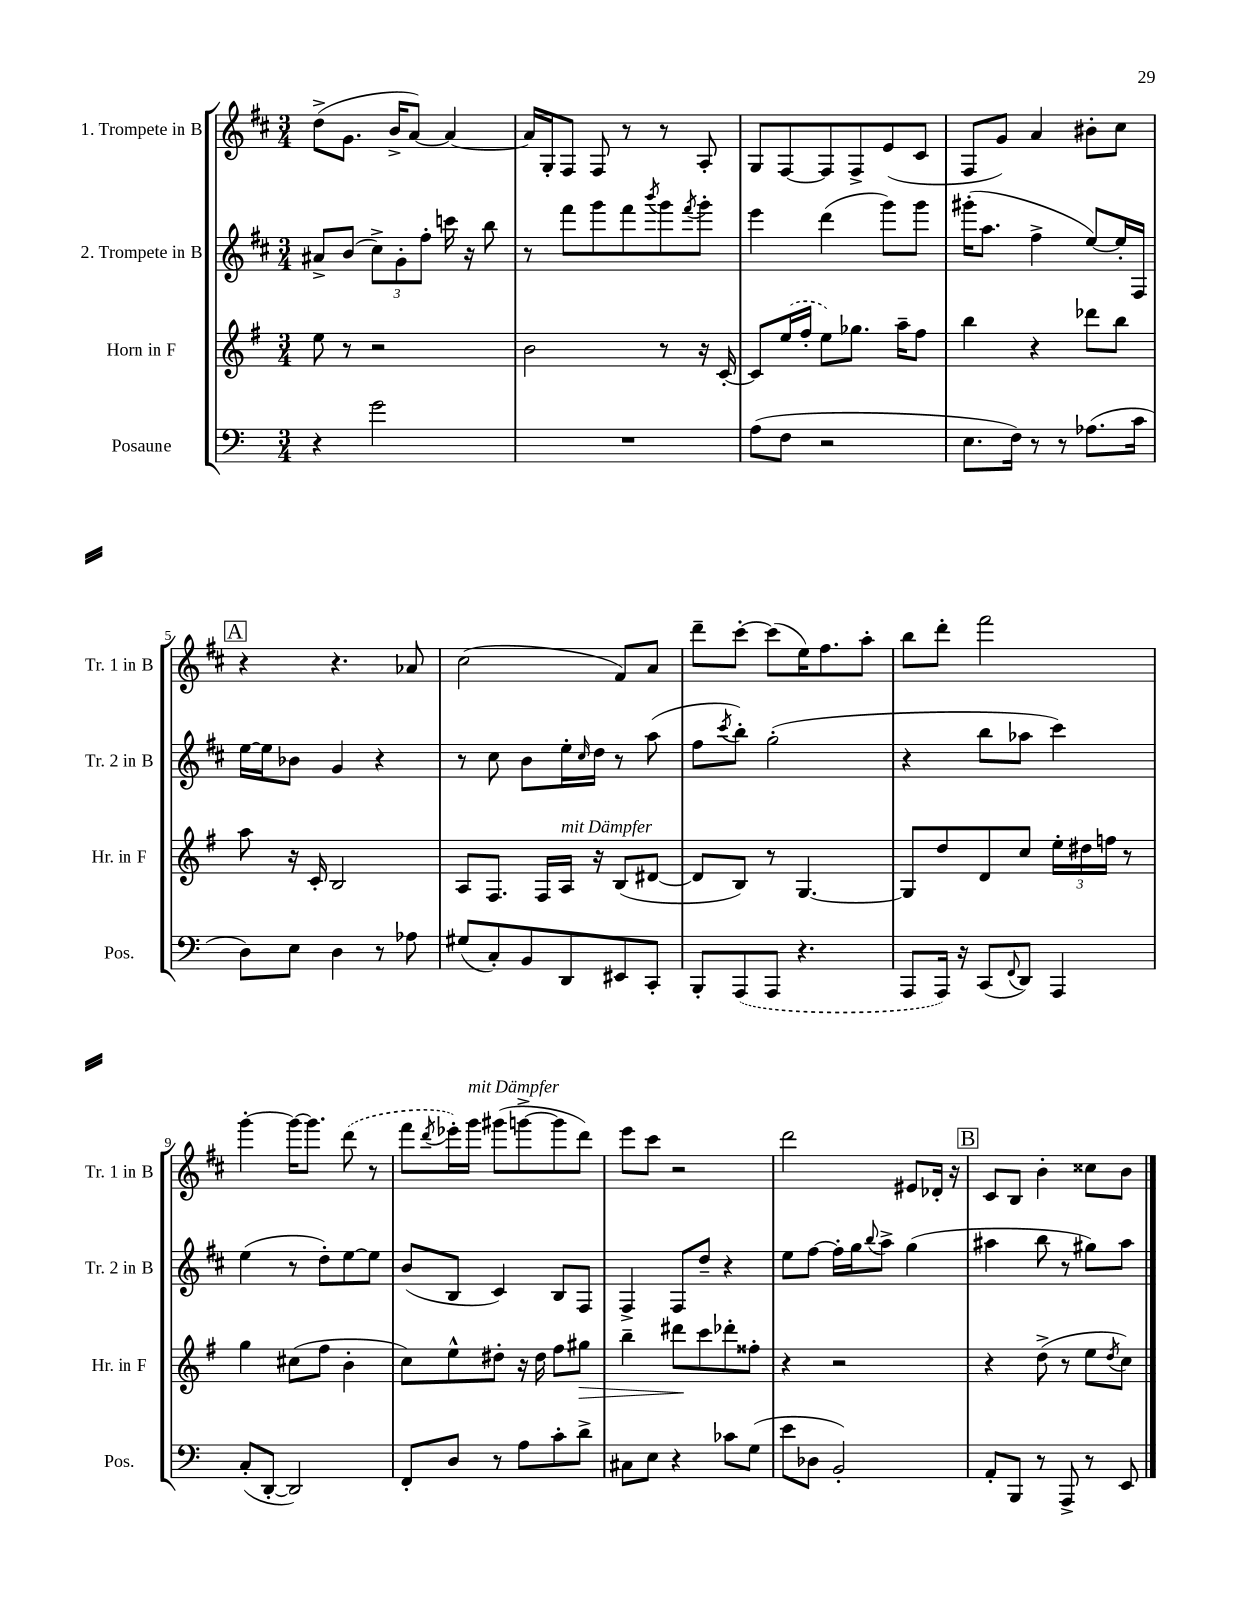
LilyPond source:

<<
\new StaffGroup <<
\new Staff = "s0" \with { instrumentName = "1. Trompete in B" shortInstrumentName = "Tr. 1 in B" } {
    \clef treble \key d \major \numericTimeSignature \time 3/4
    d''8->( g'8. b'16-> a'8~) a'4~ |
    a'16 g16-. fis8 fis8 r8 r8 a8-. |
    g8 fis8~ fis8 fis8-> e'8( cis'8 |
    fis8 g'8) a'4 bis'8-. cis''8 |
    \mark \markup { \box "A" } r4 r4. aes'8 |
    cis''2( fis'8) a'8 |
    d'''8-- cis'''8~-. cis'''8( e''16) fis''8. a''8-. |
    b''8 d'''8-. fis'''2 |
    g'''4~-. g'''16~ g'''8. \once \slurDashed d'''8( r8 |
    fis'''8 \acciaccatura { d'''8 } ees'''16-.) g'''16^\markup { \italic "mit Dämpfer" } gis'''8( g'''8~-> g'''8 d'''8) |
    e'''8 cis'''8 r2 |
    d'''2 eis'8 des'16-. r16 |
    \mark \markup { \box "B" } cis'8 b8 b'4-. cisis''8 b'8 \bar "|." |
}
\new Staff = "s1" \with { instrumentName = "2. Trompete in B" shortInstrumentName = "Tr. 2 in B" } {
    \clef treble \key d \major \numericTimeSignature \time 3/4
    ais'8-> b'8( \tuplet 3/2 { cis''8->) g'8-. fis''8-. } c'''16 r16 b''8 |
    r8 fis'''8 g'''8 fis'''8 \acciaccatura { b'''8 } g'''8 \acciaccatura { fis'''8 } g'''8-. |
    e'''4 d'''4( g'''8) g'''8 |
    gis'''16-.( a''8. fis''4-> e''8~) e''16-. fis16 |
    \mark \markup { \box "A" } e''16~ e''16 bes'8 g'4 r4 |
    r8 cis''8 b'8 e''16-. \grace { cis''16 } d''16 r8 a''8( |
    fis''8 \acciaccatura { cis'''8 } b''8-.) g''2-.( |
    r4 b''8 aes''8 cis'''4) |
    e''4( r8 d''8-.) e''8~ e''8 |
    b'8( b8 cis'4) b8 fis8 |
    fis4-> fis8 d''8-- r4 |
    e''8 fis''8~ fis''16-. g''16 \appoggiatura { b''8 } a''8-> g''4( |
    \mark \markup { \box "B" } ais''4 b''8 r8 gis''8) ais''8 \bar "|." |
}
\new Staff = "s2" \with { instrumentName = "Horn in F" shortInstrumentName = "Hr. in F" } {
    \clef treble \key g \major \numericTimeSignature \time 3/4
    e''8 r8 r2 |
    b'2 r8 r16 c'16~-. |
    c'8 \once \slurDashed e''16( fis''16-. e''8) ges''8. a''16-- fis''8 |
    b''4 r4 des'''8 b''8 |
    \mark \markup { \box "A" } a''8 r16 c'16-. b2 |
    a8 fis8. fis16 a16^\markup { \italic "mit Dämpfer" } r16 b8( dis'8~ |
    dis'8 b8) r8 g4.~ |
    g8 d''8 d'8 c''8 \tuplet 3/2 { e''16-. dis''16 f''16 } r8 |
    g''4 cis''8( fis''8 b'4-. |
    c''8) e''8-^ dis''8-. r16 dis''16 fis''8 gis''8\> |
    b''4-- dis'''8\! c'''8 des'''8-. fisis''8-. |
    r4 r2 |
    \mark \markup { \box "B" } r4 d''8->( r8 e''8 \acciaccatura { d''8 } c''8) \bar "|." |
}
\new Staff = "s3" \with { instrumentName = "Posaune" shortInstrumentName = "Pos." } {
    \clef bass \key c \major \numericTimeSignature \time 3/4
    r4 g'2 |
    R2. |
    a8( f8 r2 |
    e8. f16) r8 r8 aes8.( c'16 |
    \mark \markup { \box "A" } d8) e8 d4 r8 aes8 |
    gis8( c8-.) b,8 d,8 eis,8 c,8-. |
    b,,8-. \once \slurDashed a,,8( a,,8 r4. |
    a,,8 a,,16) r16 c,8( \appoggiatura { f,8 } d,8) a,,4 |
    c8-.( d,8~-. d,2) |
    f,8-. d8 r8 a8 c'8-. d'8-> |
    cis8 e8 r4 ces'8 g8( |
    e'8 des8 b,2-.) |
    \mark \markup { \box "B" } a,8-. b,,8 r8 a,,8-> r8 e,8 \bar "|." |
}
>>
>>
